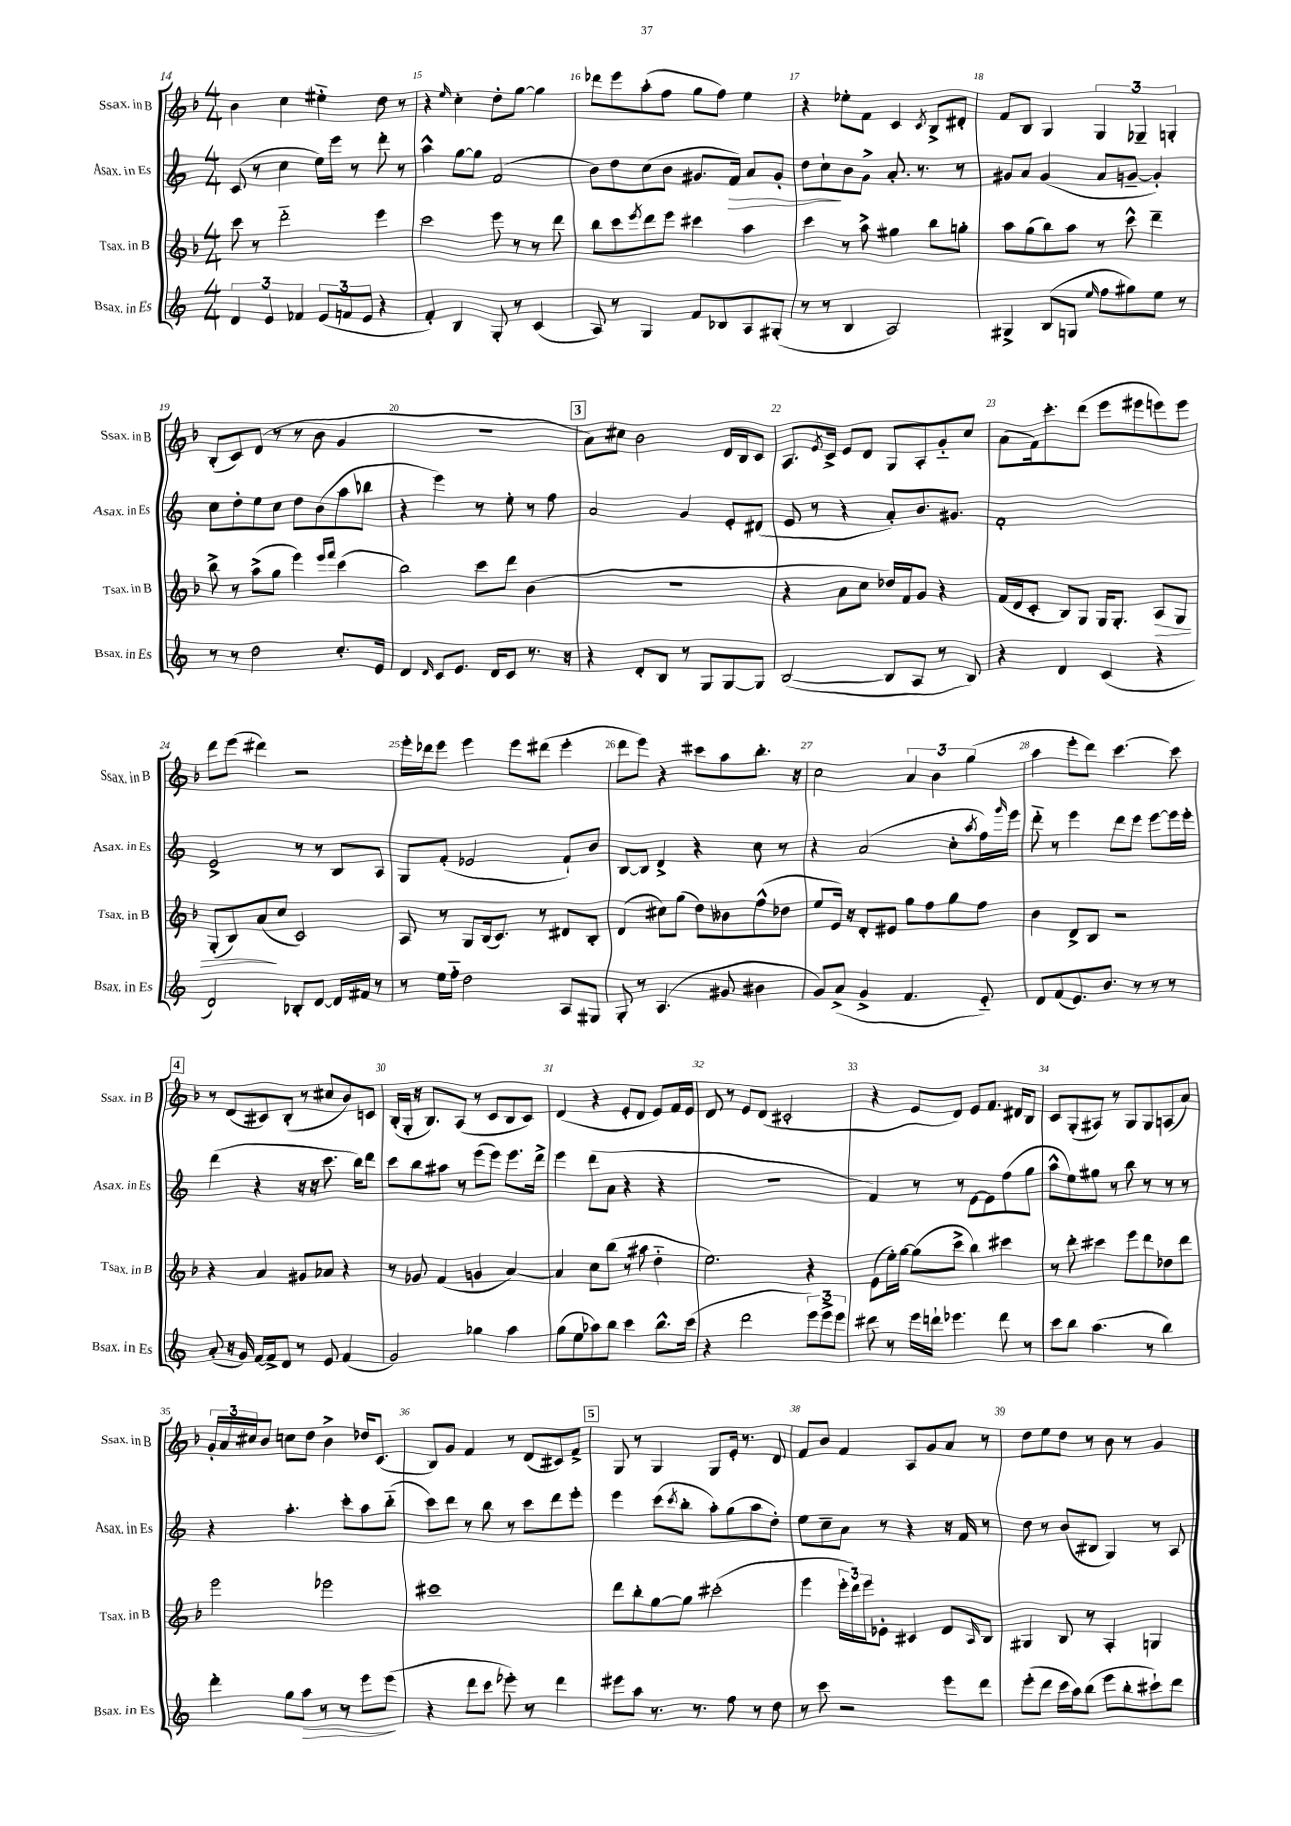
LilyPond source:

<<
\new StaffGroup <<
\new Staff = "s0" \with { instrumentName = "Ssax. in B" shortInstrumentName = "Ssax. in B" } {
    \clef treble \key f \major \numericTimeSignature \time 4/4
    bes'4 c''4 eis''4-_ d''8 r8 |
    r4 \grace { e''16 } c''4-. d''8-. g''8~ g''4 |
    des'''8 e'''8 a''8-.( f''8 g''8 f''8) e''4 |
    r4 ees''8-. f'8 c'4 \acciaccatura { c'8 } bes8-> dis'8-. |
    f'8 bes8 g4 \tuplet 3/2 { g4 ges4-- g4-. } |
    bes8-.( c'8) d'8( r8 r8 bes'8 g'4 |
    R1 |
    \mark \markup { \box "3" } a'8) cis''8 bes'2 d'16 bes16 c'8 |
    a8. \acciaccatura { e'8 } c'16-> e'8 d'8 g8 a8-. g'8-_ c''8 |
    a'8( f'16) c'''8.-. d'''8( e'''8 eis'''8 e'''8) e'''8 |
    d'''8 e'''8( dis'''4) r2 |
    e'''16-. des'''16 e'''8 e'''4 e'''8 dis'''8( e'''4-. |
    d'''8 e'''8) r4 cis'''8 a''8 bes''8.-. r16 |
    c''2 \tuplet 3/2 { a'4 bes'4 g''4( } |
    a''4 e'''8-. d'''8) c'''4.~ c'''8 |
    \mark \markup { \box "4" } r8 d'8( cis'8) bes8-.( r8 cis''8 bes'8) c'8 |
    bes16-.( g16-. r16 bes8.) a8( r8 c'8 bes8 c'8) |
    d'4( r4 e'8-. d'8 e'8) f'16 e'16 |
    d'8 r8 e'8 d'8( cis'2-. |
    r4 e'8 d'8) e'8 f'8. dis'16 bes8 |
    c'8 g8-.( ais8) r8 g8 g8 a8( a'8) |
    \tuplet 3/2 { g'16-. a'16 cis''16 } bes'8 c''8 d''8 bes'4-> des''16 c'8.( |
    bes8) g'8 f'4 r8 d'8( cis'8) f'8-> |
    \mark \markup { \box "5" } g8 r8 g4 g8 e'16-. r8. d'8 |
    f'8 bes'8 f'4 a8 g'8 a'8 r8 |
    d''8 e''8 d''8 r8 bes'8 r8 g'4 \bar "|." |
}
\new Staff = "s1" \with { instrumentName = "Asax. in Es" shortInstrumentName = "Asax. in Es" } {
    \clef treble \key c \major \numericTimeSignature \time 4/4
    c'8( r8 c''4 e''16) e'''16 r8 d'''8-. r8 |
    a''4-^ g''8~ g''8 f'2( |
    b'8) d''8 c''8( b'8 gis'8. f'16\>) a'8 gis'8-. |
    d''8 c''8-!\! b'8 g'8-> a'8.-. r8. r8 |
    gis'8 a'8 gis'4( a'8 g'8~-- g'4-.) |
    c''8 d''8-. e''8 c''8 d''8 b'8( a''8 bes''8 |
    r4 e'''4) r8 e''8-. r8 f''8 |
    \mark \markup { \box "3" } a'2 g'4 e'8-. dis'8( |
    e'8 r8 r4 a'8-.) b'8. gis'8. |
    f'1-. |
    e'2-> r8 r8 b8 a8 |
    g8 f'8-.( ees'2 f'8-!) b'8 |
    b8~ b8 d'4-> r4 c''8 r8 |
    r4 a'2( c''8-. \acciaccatura { a''8 } f''16) \grace { g'''16 } e'''16 |
    d'''8-_ r8 e'''4 d'''8 e'''8 e'''8~ e'''16 e'''16-. |
    \mark \markup { \box "4" } d'''4( r4 r16 r16 c'''8. b''16) d'''8 |
    c'''8 b''8 ais''8 r8 e'''8( e'''8) e'''8. d'''16-> |
    e'''4 d'''8( a'8 r4 r4 |
    R1 |
    f'4) r8 r8 e'8~ e'8 f''8( g''8 |
    a''8-^ e''8) gis''8 r8 b''8 r8 r8 r8 |
    r4 a''4.-. c'''8-. a''8 b''8-_( |
    c'''8) d'''8 r8 b''8 r8 c'''8 d'''8 e'''8-. |
    \mark \markup { \box "5" } e'''4 c'''8( \acciaccatura { c'''8 } b''8-. a''8-.) g''8( a''8 d''8-.) |
    e''8 c''8-- a'8 r8 r4 r16 f'16 r8 |
    d''8 r8 b'8( bis8 g4) r8 a8 \bar "|." |
}
\new Staff = "s2" \with { instrumentName = "Tsax. in B" shortInstrumentName = "Tsax. in B" } {
    \clef treble \key f \major \numericTimeSignature \time 4/4
    c'''8 r8 d'''2-_ e'''4 |
    c'''2 e'''8 r8 r8 d'''8 |
    bes''8 c'''8 \acciaccatura { e'''8 } d'''8 e'''8 cis'''4 a''4 |
    c'''4 r8 a''8-> gis''4 bes''8 g''8-. |
    a''8 g''8( bes''8) a''8 r8 c'''8-^ d'''4-- |
    bes''8-> r8 a''8->( g''8 e'''4) \grace { e'''16 f'''16 } c'''4( |
    bes''2) c'''8 d'''8 bes'4( |
    \mark \markup { \box "3" } R1 |
    r4 a'8 c''8 des''16) f'16 g'8 r4 |
    f'16( d'16 c'8-. bes8) g8 g16 g8.-. a8\> g8 |
    g8-.( bes8) a'8\!( c''8 c'2) |
    a8 r8 g8 bes16( c'8.) r8 dis'8 bes8-. |
    d'4( cis''8) g''8( d''8) beses'8 f''8-^( des''8 |
    e''8 e'16) r16 d'8-. eis'8 g''8 f''8 g''8 f''8 |
    bes'4 d'8-> bes8 r2 |
    \mark \markup { \box "4" } r4 a'4 gis'8 aes'8 r4 |
    r8 ges'8 f'4( g'4 a'4~) |
    a'4 c''8 bes''8( r8 ais''8 d''4-_ |
    e''2.) r4 |
    e'8( e''16-.) g''16~ g''8( c'''8-> bes''4) cis'''4 |
    r8 d'''8-. cis'''4 e'''8 d'''8 des''8 d'''8 |
    e'''2 ees'''2 |
    cis'''1 |
    \mark \markup { \box "5" } d'''8 bes''8-. g''8~ g''8 cis'''2-.( |
    e'''4 \tuplet 3/2 { e'''16-. d'''16) e'''16 } ees'8-. cis'4 d'8 \grace { a16 } bes8 |
    gis4 bes8 r8 a4-. g4 \bar "|." |
}
\new Staff = "s3" \with { instrumentName = "Bsax. in Es" shortInstrumentName = "Bsax. in Es" } {
    \clef treble \key c \major \numericTimeSignature \time 4/4
    \tuplet 3/2 { d'4 e'4 fes'4 } \tuplet 3/2 { e'8( f'8 e'8 } r4 |
    f'4-.) b4 g8-. r8 c'4( |
    a8) r8 g4 f'8 bes8 a8 gis8-.( |
    r8 r8 b4 a2) |
    gis4-> b8( g8 \grace { e''16 } f''8 gis''8) e''8 r8 |
    r8 r8 d''2 c''8.-. e'16 |
    d'4 \grace { d'16 } c'8 e'8. d'16 c'8 r8. r16 |
    \mark \markup { \box "3" } r4 d'8-. b8 r8 g8 g8~ g8 |
    b2~( b8 a8 r8 b8) |
    r4 d'4 c'4( r4 |
    d'2) bes8-. d'8~ d'16 fis'16 r8 |
    r8 e''16 f''16-_ d''2 a8 gis8 |
    g8-. r8 a4.( gis'8 bis'4 |
    g'8) a'8->( g'4-> f'4. e'8-_) |
    d'8 f'8( e'8.) b'8. r8 r8 r8 |
    \mark \markup { \box "4" } a'8-.( r16 g'16) f'16~ f'16-> d'8 r8 e'8 f'4( |
    g'2) ges''4 a''4 |
    g''8( e''8 aes''8) b''8 c'''4 b''8.-^ c'''16( |
    r4 d'''2 \tuplet 3/2 { e'''8) e'''8-> e'''8 } |
    dis'''8 r8 e'''16 d'''16-! ees'''4. d'''8 r8 |
    c'''8 b''8 a''4.( r8 b''4) |
    d'''4-. g''8 a''8\> r8 r8 e'''8 e'''8\!( |
    r4 d'''8 c'''8 ees'''8-.) r8 d'''4 |
    \mark \markup { \box "5" } eis'''8 a''8 r8. r8. f''8 r8 d''8 |
    r8 c'''8 r2 e'''8 d'''8 |
    e'''8-.( d'''8 c'''16 a''16) b''8( e'''8 b''8-. cis'''8-!) d'''8 \bar "|." |
}
>>
>>
\layout { \context { \Score currentBarNumber = #14 \override BarNumber.break-visibility = ##(#f #t #t) barNumberVisibility = #all-bar-numbers-visible } }
